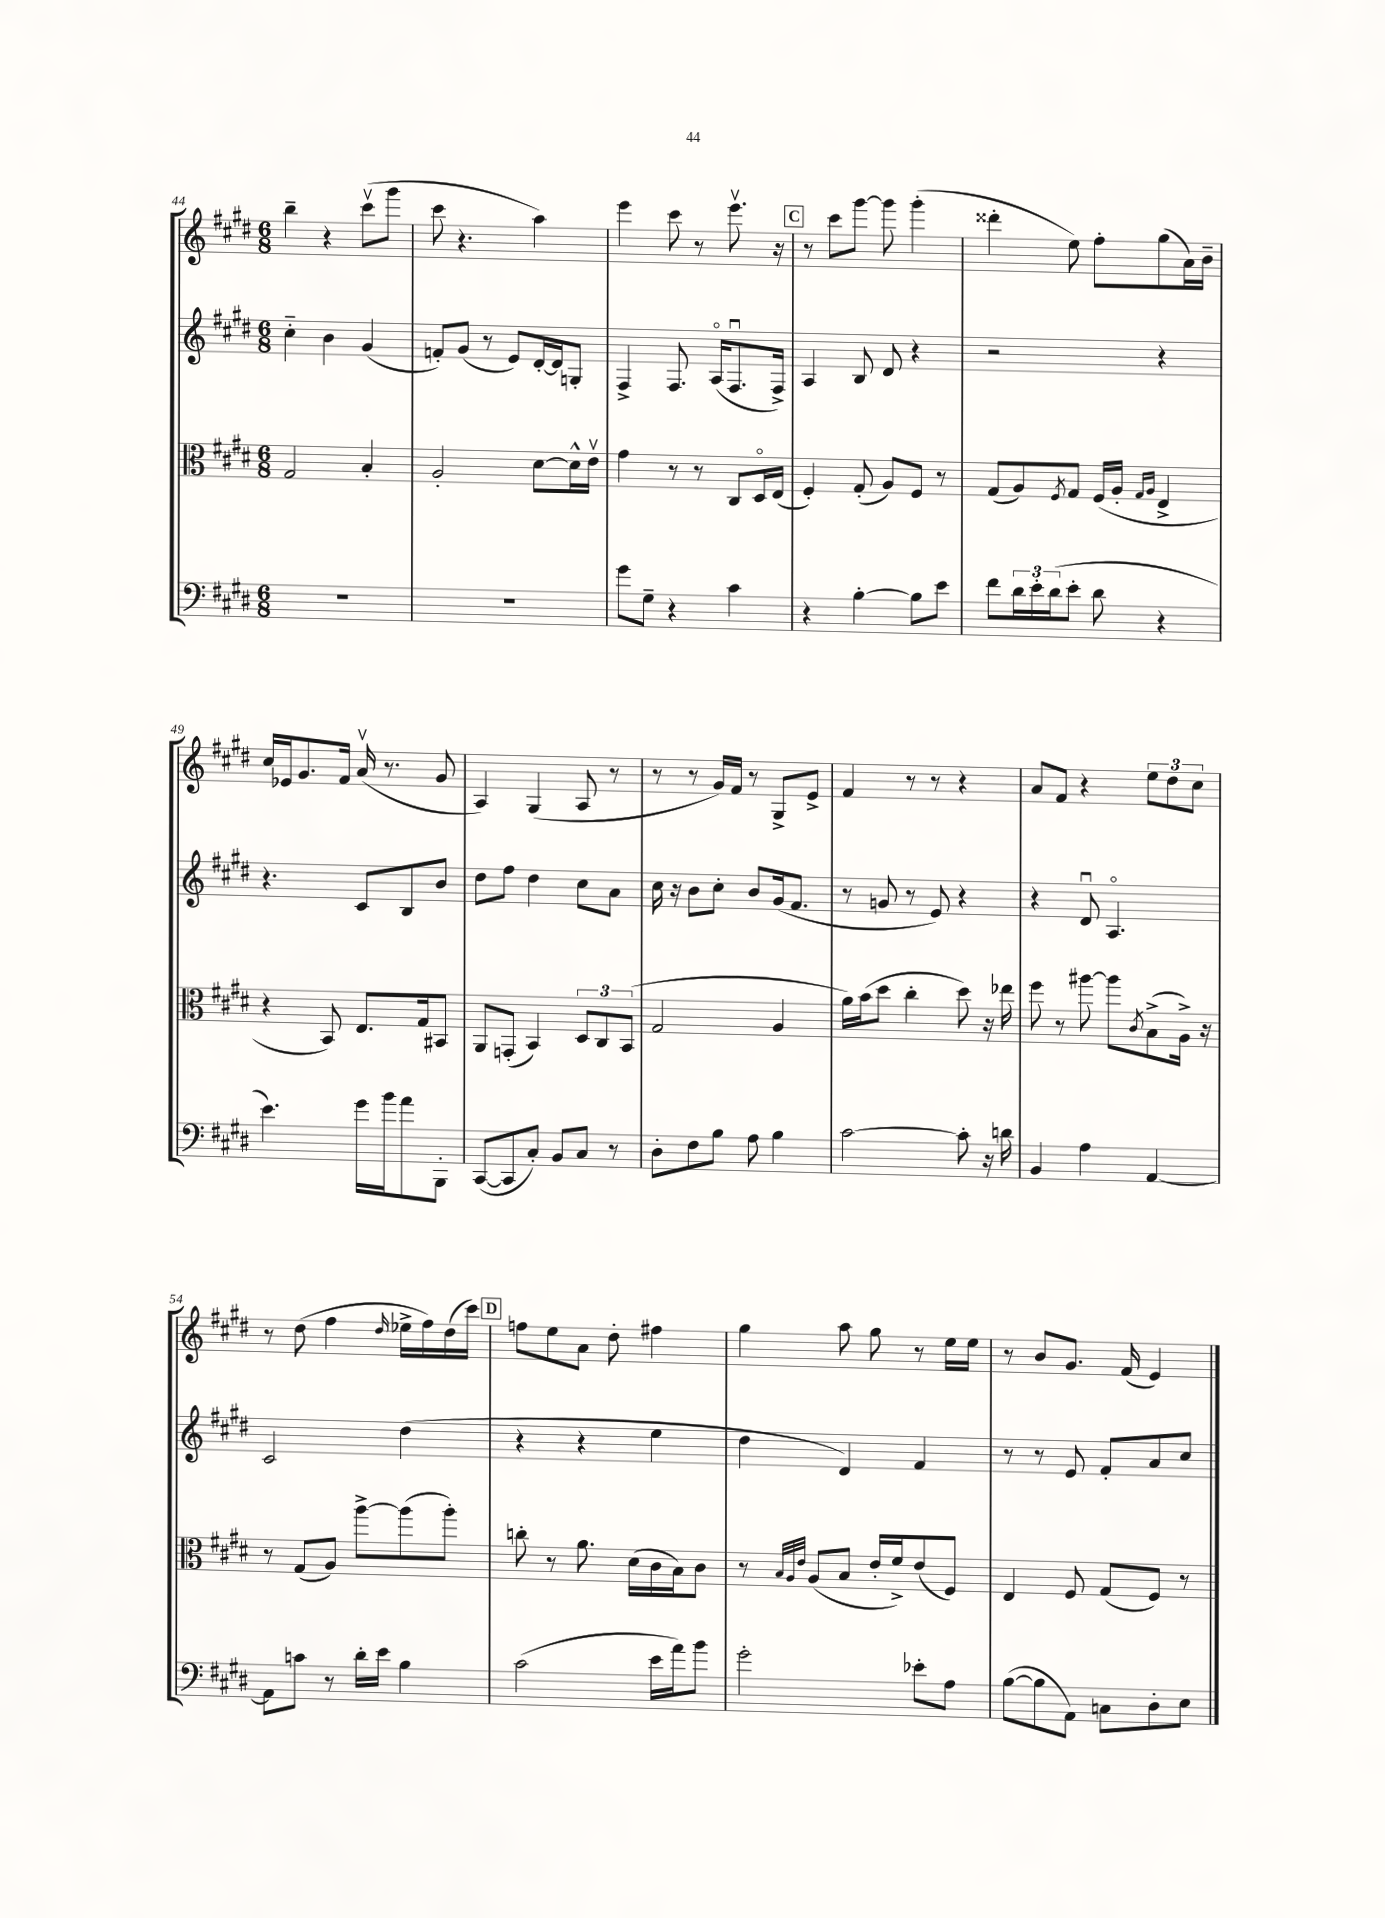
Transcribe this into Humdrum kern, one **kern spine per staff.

**kern	**kern	**kern	**kern
*staff4	*staff3	*staff2	*staff1
*clefF4	*clefC3	*clefG2	*clefG2
*k[f#c#g#d#]	*k[f#c#g#d#]	*k[f#c#g#d#]	*k[f#c#g#d#]
*M6/8	*M6/8	*M6/8	*M6/8
2.r	2G#	4cc#'~	4bb~
.	.	4b	4r
.	4B'	(4g#	(8ccc#v
.	.	.	8ggg#
=	=	=	=
2.r	2A'	8f')	8ccc#
.	.	(8g#	4.r
.	.	8r	.
.	.	8e)	.
.	[8d#	[16d#'	4aa)
.	.	16d#]	.
.	16d#^^]	8G'	.
.	16ev	.	.
=	=	=	=
8g#	4g#	4F#^	4eee
8G#~	.	.	.
4r	8r	8.F#	8ccc#
.	8r	.	8r
.	.	(16Ao	.
4c#	8C#	8.F#u	8.eeev
.	16D#o	.	.
.	(16E	16F#^)	16r
=	=	=	=
4r	4F#')	4A	8r
.	.	.	8ccc#
[4B'	(8G#'	8B	[8ggg#
.	8A)	8d#	8ggg#]
8B]	8F#	4r	(4ggg#'
8e	8r	.	.
=	=	=	=
8f#	(8G#	2r	4ddd##'
24d#	8A)	.	.
24e'	.	.	.
(24d#	.	.	.
.	8qF#	.	.
8e'	8G#	.	8ee)
8d#	(16F#	.	8ff#'
.	16A'	.	.
.	16qqG#	.	.
.	16qqA	.	.
4r	4E^	4r	(8gg#
.	.	.	16a)
.	.	.	16b~
=	=	=	=
4.e)	4r	4.r	16cc#
.	.	.	16e-
.	.	.	8.g#
.	8BB)	.	.
.	.	.	16f#
16g#	8.E	8c#	(16av
16b	.	.	8.r
8a	.	8B	.
.	16G#	.	.
8BBB'	8BB#	8b	8g#
=	=	=	=
([8CC#	8AA	8dd#	4A)
8CC#]	(8GG'	8ff#	.
8C#')	4BB)	4dd#	(4G#
8BB	.	.	.
8C#	12D#	8cc#	8A
.	12C#	.	.
8r	.	8a	8r
.	(12BB	.	.
=	=	=	=
8D#'	2G#	16cc#	8r
.	.	16r	.
8F#	.	8b	8r
8B	.	8cc#'	16g#)
.	.	.	16f#
8A	.	8b	8r
4B	4A	(16g#	8G#^
.	.	8.f#	.
.	.	.	8e^
=	=	=	=
[2c#	16a)	8r	4f#
.	(16b	.	.
.	8dd#	8g	.
.	4cc#'	8r	8r
.	.	8e)	8r
8c#']	8dd#)	4r	4r
16r	16r	.	.
16d	16ee-	.	.
=	=	=	=
4BB	8ff#	4r	8a
.	8r	.	8f#
4A	[8aa#	8d#u	4r
.	8aa#]	4.Ao	.
.	8qc#	.	.
[4AA	(8B^	.	12ee
.	.	.	12dd#
.	16A^)	.	.
.	.	.	12cc#
.	16r	.	.
=	=	=	=
8AA]	8r	2c#	8r
8c	(8G#	.	(8dd#
8r	8A)	.	4ff#
16d#'	[8aa^	.	.
16e	.	.	.
.	.	.	16qqdd#
4B	(8aa]	(4dd#	16ee-^
.	.	.	16ff#)
.	8aa')	.	(16dd#
.	.	.	16ccc#)
=	=	=	=
(2c#	8cc'	4r	8ff
.	8r	.	8ee
.	8.a	4r	8a
.	.	.	8dd#'
.	(16d#	.	.
16e	16c#	4ee	4ff#
16a)	16B)	.	.
8b	8c#	.	.
=	=	=	=
2g#'	8r	4dd#	4gg#
.	32qqB	.	.
.	32qqA	.	.
.	32qqe	.	.
.	(8A	.	.
.	8B	4d#)	8aa
.	16e'	.	8gg#
.	16f#^)	.	.
8e-'	(8e	4f#	8r
8A	8F#)	.	16ee
.	.	.	16ee
=	=	=	=
([8B	4E	8r	8r
8B]	.	8r	8b
8AA)	8F#	8e	8.g#
8C	(8G#	8f#'	.
.	.	.	(16f#
8D#'	8F#)	8a	4e)
8E	8r	8cc#	.
==	==	==	==
*-	*-	*-	*-
